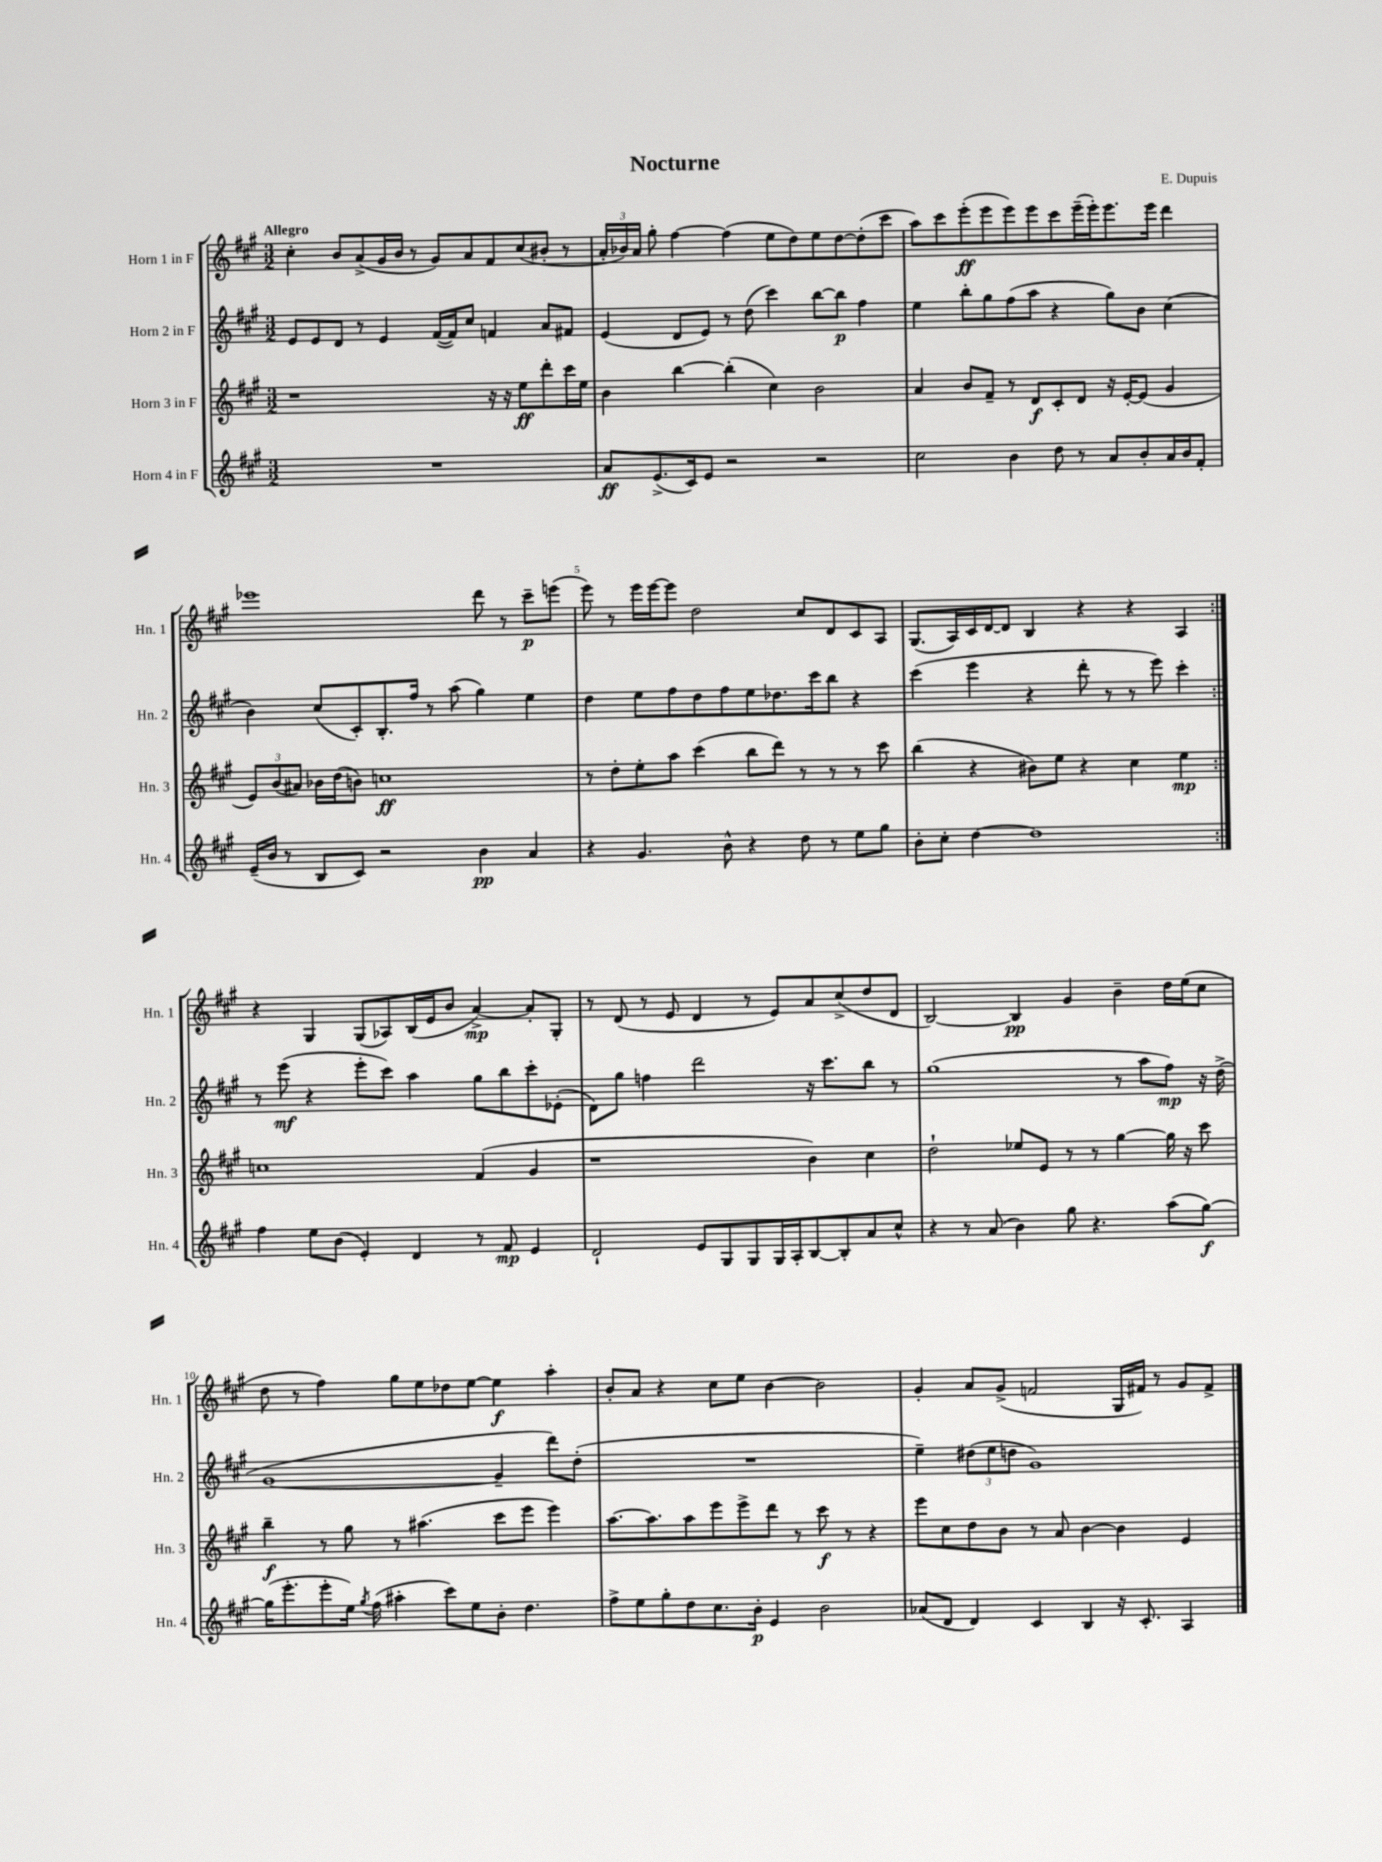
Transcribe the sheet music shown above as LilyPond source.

\header { title = "Nocturne" composer = "E. Dupuis" }
<<
\new StaffGroup <<
\new Staff = "s0" \with { instrumentName = "Horn 1 in F" shortInstrumentName = "Hn. 1" } {
    \clef treble \key a \major \numericTimeSignature \time 3/2 \tempo "Allegro"
    \autoBeamOff \repeat volta 2 { cis''4-. b'8[ a'8->( gis'16 b'16] r8 gis'8[) a'8 fis'8 cis''8( bis'8]-. r8 |
    \tuplet 3/2 { a'16[-. bes'16) a'16] } gis''8-. fis''4~ fis''4( e''8[ d''8) e''8 d''8~ d''8-.( cis'''8] |
    a''8[) cis'''8 e'''8-.\ff( e'''8 e'''8) e'''8 cis'''8 e'''16--( e'''16-.) e'''8. e'''16] d'''4 |
    ees'''1 d'''8 r8 cis'''8[--\p e'''8]( |
    e'''8) r8 e'''16[ e'''16~ e'''8] d''2 cis''8[ d'8 cis'8 a8] |
    gis8.[( a16) cis'16 d'16~ d'8] b4 r4 r4 a4 | }
    r4 gis4 gis8[( aes8) b16( e'16 b'8] a'4~->\mp) a'8[-. gis8]-. |
    r8 d'8( r8 e'8 d'4 r8 e'8[) a'8 cis''8->( d''8 d'8] |
    b2~) b4\pp gis'4 b'4-- d''16[ e''16( cis''8] |
    d''8 r8 fis''4) gis''8[ e''8 des''8 e''8]~ e''4\f a''4-. |
    b'8[-. a'8] r4 cis''8[ e''8] b'4~ b'2 |
    gis'4-. a'8[ gis'8]->( f'2 gis16[ fis'16]) r8 gis'8[ fis'8]-> \bar "|." |
}
\new Staff = "s1" \with { instrumentName = "Horn 2 in F" shortInstrumentName = "Hn. 2" } {
    \clef treble \key a \major \numericTimeSignature \time 3/2
    \autoBeamOff \repeat volta 2 { e'8[ e'8 d'8] r8 e'4 fis'16[~( fis'16) cis''8] f'4 a'8[ fis'8] |
    e'4( d'8[ e'8]) r8 d''8( cis'''4) b''8[~ b''8]\p fis''4 |
    e''4 b''8[-. gis''8 fis''8( a''8] r4 gis''8[) b'8] cis''4( |
    b'4) cis''8[( cis'8-.) b8.-. fis''16] r8 a''8( gis''4) e''4 |
    d''4 e''8[ fis''8 d''8 fis''8 e''8 des''8. cis'''16 b''8] r4 |
    cis'''4( e'''4 r4 d'''8-. r8 r8 e'''8) cis'''4-. | }
    r8 e'''8\mf( r4 e'''8[-. cis'''8]) a''4 gis''8[ b''8 cis'''8-. ees'8]-.( |
    d'8[) gis''8] f''4 d'''2 r16 cis'''8.[ b''8] r8 |
    gis''1( r8 a''8[ fis''8]\mp) r16 d''16->( |
    gis'1~ gis'4-- d'''8[) d''8]-.( |
    R1. |
    e''4--) \tuplet 3/2 { dis''8[( e''8 d''8] } gis'1) \bar "|." |
}
\new Staff = "s2" \with { instrumentName = "Horn 3 in F" shortInstrumentName = "Hn. 3" } {
    \clef treble \key a \major \numericTimeSignature \time 3/2
    \autoBeamOff \repeat volta 2 { r1 r16 r16 e''8[\ff d'''8-. cis'''16 e''16] |
    b'4 b''4~ b''4-.( cis''4) b'2 |
    a'4 b'8[ fis'8]-- r8 d'8[\f cis'8-. d'8] r16 e'16[~-. e'8]( gis'4 |
    \tuplet 3/2 { e'8[) b'8( ais'8]) } bes'16[ d''16( b'8]) c''1\ff |
    r8 d''8[-. e''8-. a''8] cis'''4( b''8[ d'''8]) r8 r8 r8 cis'''8 |
    b''4( r4 bis'8[) e''8] r4 cis''4 e''4\mp | }
    c''1 fis'4( gis'4 |
    r1 b'4) cis''4 |
    d''2-! ees''8[ e'8] r8 r8 gis''4~ gis''16 r16 cis'''8 |
    b''4--\f r8 gis''8 r8 ais''4.( cis'''8[ e'''8] e'''4) |
    a''8.[~ a''8. a''8 e'''8 e'''8-> d'''8] r8 cis'''8\f r8 r4 |
    e'''8[ cis''8 d''8 b'8] r8 a'8 b'4~ b'4 e'4 \bar "|." |
}
\new Staff = "s3" \with { instrumentName = "Horn 4 in F" shortInstrumentName = "Hn. 4" } {
    \clef treble \key a \major \numericTimeSignature \time 3/2
    \autoBeamOff \repeat volta 2 { R1. |
    a'8[\ff e'8.->( cis'16) e'8] r2 r2 |
    cis''2 b'4 d''8 r8 a'8[ b'8-. a'16 b'16 fis'8]-. |
    e'16[--( b'16] r8 b8[ cis'8]) r2 b'4\pp a'4 |
    r4 gis'4. b'8-^ r4 d''8 r8 e''8[ gis''8] |
    b'8[-. cis''8]-. d''4~ d''1 | }
    fis''4 e''8[ b'8]( e'4-.) d'4 r8 fis'8\mp e'4 |
    d'2-! e'8[ gis8 gis8 gis16 a16-. b8~ b8-. a'8 cis''8]-^ |
    r4 r8 a'8( b'4) gis''8 r4. a''8[( gis''8]~\f) |
    gis''16[( e'''8.-. e'''8-. e''16]) \acciaccatura { gis''8 } fis''16( ais''4-. cis'''8[) e''8 b'8]-. d''4. |
    fis''8[-> e''8 gis''8-. d''8 cis''8. b'16]-.\p e'4 b'2 |
    aes'8[( d'8] d'4) cis'4 b4 r16 cis'8.-. a4 \bar "|." |
}
>>
>>
\layout { \context { \Score \override BarNumber.break-visibility = ##(#f #t #t) barNumberVisibility = #(every-nth-bar-number-visible 5) } }
